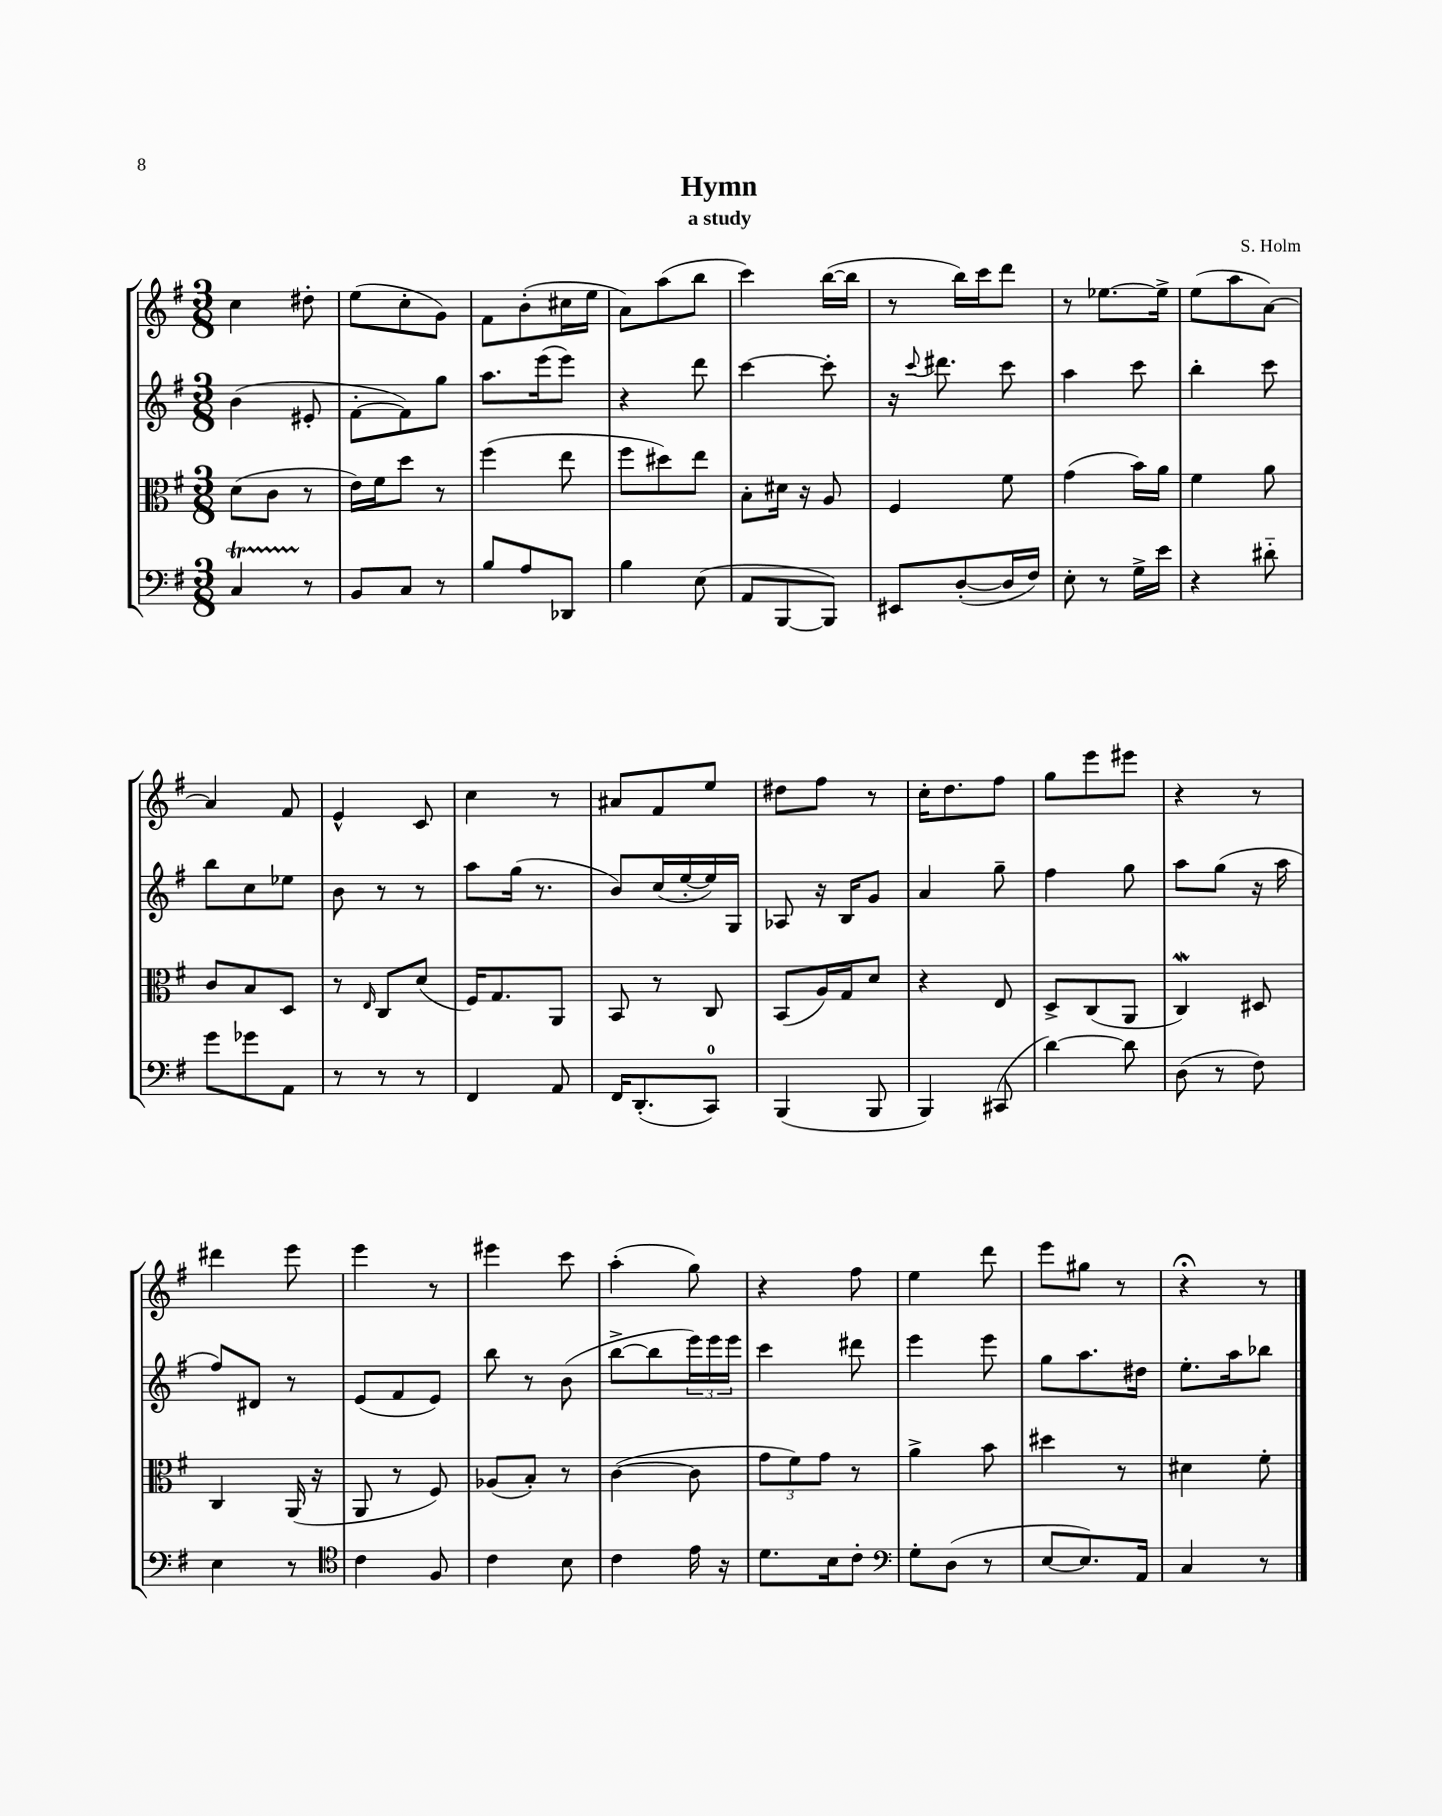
\header { title = "Hymn" composer = "S. Holm" subtitle = "a study" }
<<
\new StaffGroup <<
\new Staff = "s0" {
    \clef treble \key g \major \numericTimeSignature \time 3/8
    c''4 dis''8-. |
    e''8( c''8-. g'8) |
    fis'8 b'8-.( cis''16 e''16 |
    a'8) a''8( b''8 |
    c'''4) b''16~( b''16 |
    r8 b''16) c'''16 d'''8 |
    r8 ees''8.~ ees''16-> |
    e''8( a''8 a'8~) |
    a'4 fis'8 |
    e'4-^ c'8 |
    c''4 r8 |
    ais'8 fis'8 e''8 |
    dis''8 fis''8 r8 |
    c''16-. d''8. fis''8 |
    g''8 e'''8 eis'''8 |
    r4 r8 |
    dis'''4 e'''8 |
    e'''4 r8 |
    eis'''4 c'''8 |
    a''4-.( g''8) |
    r4 fis''8 |
    e''4 d'''8 |
    e'''8 gis''8 r8 |
    r4\fermata r8 \bar "|." |
}
\new Staff = "s1" {
    \clef treble \key g \major \numericTimeSignature \time 3/8
    b'4( eis'8-. |
    fis'8~-. fis'8) g''8 |
    a''8. e'''16( e'''8) |
    r4 d'''8 |
    c'''4~ c'''8-. |
    r16 \appoggiatura { c'''8 } dis'''8. c'''8 |
    a''4 c'''8 |
    b''4-. c'''8 |
    b''8 c''8 ees''8 |
    b'8 r8 r8 |
    a''8 g''16( r8. |
    b'8) c''16( e''16~-. e''16) g16 |
    aes8 r16 b16 g'8 |
    a'4 g''8-- |
    fis''4 g''8 |
    a''8 g''8( r16 a''16 |
    fis''8) dis'8 r8 |
    e'8( fis'8 e'8) |
    b''8 r8 b'8( |
    b''8~-> b''8 \tuplet 3/2 { e'''16) e'''16 e'''16 } |
    c'''4 dis'''8 |
    e'''4 e'''8 |
    g''8 a''8. dis''16 |
    e''8.-. a''16 bes''8 \bar "|." |
}
\new Staff = "s2" {
    \clef alto \key g \major \numericTimeSignature \time 3/8
    d'8( c'8 r8 |
    e'16) fis'16 d''8 r8 |
    fis''4( e''8 |
    fis''8 dis''8) e''8 |
    b8-. dis'16 r16 a8 |
    fis4 fis'8 |
    g'4( b'16) a'16 |
    fis'4 a'8 |
    c'8 b8 d8 |
    r8 \grace { e16 } c8 d'8( |
    fis16) g8. a,8 |
    b,8 r8 c8 |
    b,8( a16) g16 d'8 |
    r4 e8 |
    d8-> c8( a,8 |
    c4\mordent) dis8 |
    c4 a,16( r16 |
    a,8 r8 fis8) |
    aes8( b8-.) r8 |
    c'4~( c'8 |
    \tuplet 3/2 { g'8 fis'8) g'8 } r8 |
    a'4-> b'8 |
    dis''4 r8 |
    dis'4 fis'8-. \bar "|." |
}
\new Staff = "s3" {
    \clef bass \key g \major \numericTimeSignature \time 3/8
    c4\startTrillSpan r8\stopTrillSpan |
    b,8 c8 r8 |
    b8 a8 des,8 |
    b4 e8( |
    a,8 b,,8~ b,,8) |
    eis,8 d8~-.( d16 fis16) |
    e8-. r8 g16-> e'16 |
    r4 dis'8-_ |
    g'8 ges'8 a,8 |
    r8 r8 r8 |
    fis,4 a,8 |
    fis,16 d,8.-.( c,8-0) |
    b,,4( b,,8 |
    b,,4) cis,8( |
    d'4~) d'8 |
    d8( r8 fis8) |
    e4 r8 |
    \clef tenor c'4 fis8 |
    c'4 b8 |
    c'4 e'16 r16 |
    d'8. b16 c'8-. |
    \clef bass g8-. d8( r8 |
    e8~ e8.) a,16 |
    c4 r8 \bar "|." |
}
>>
>>
\layout { \context { \Score \remove "Bar_number_engraver" } }
